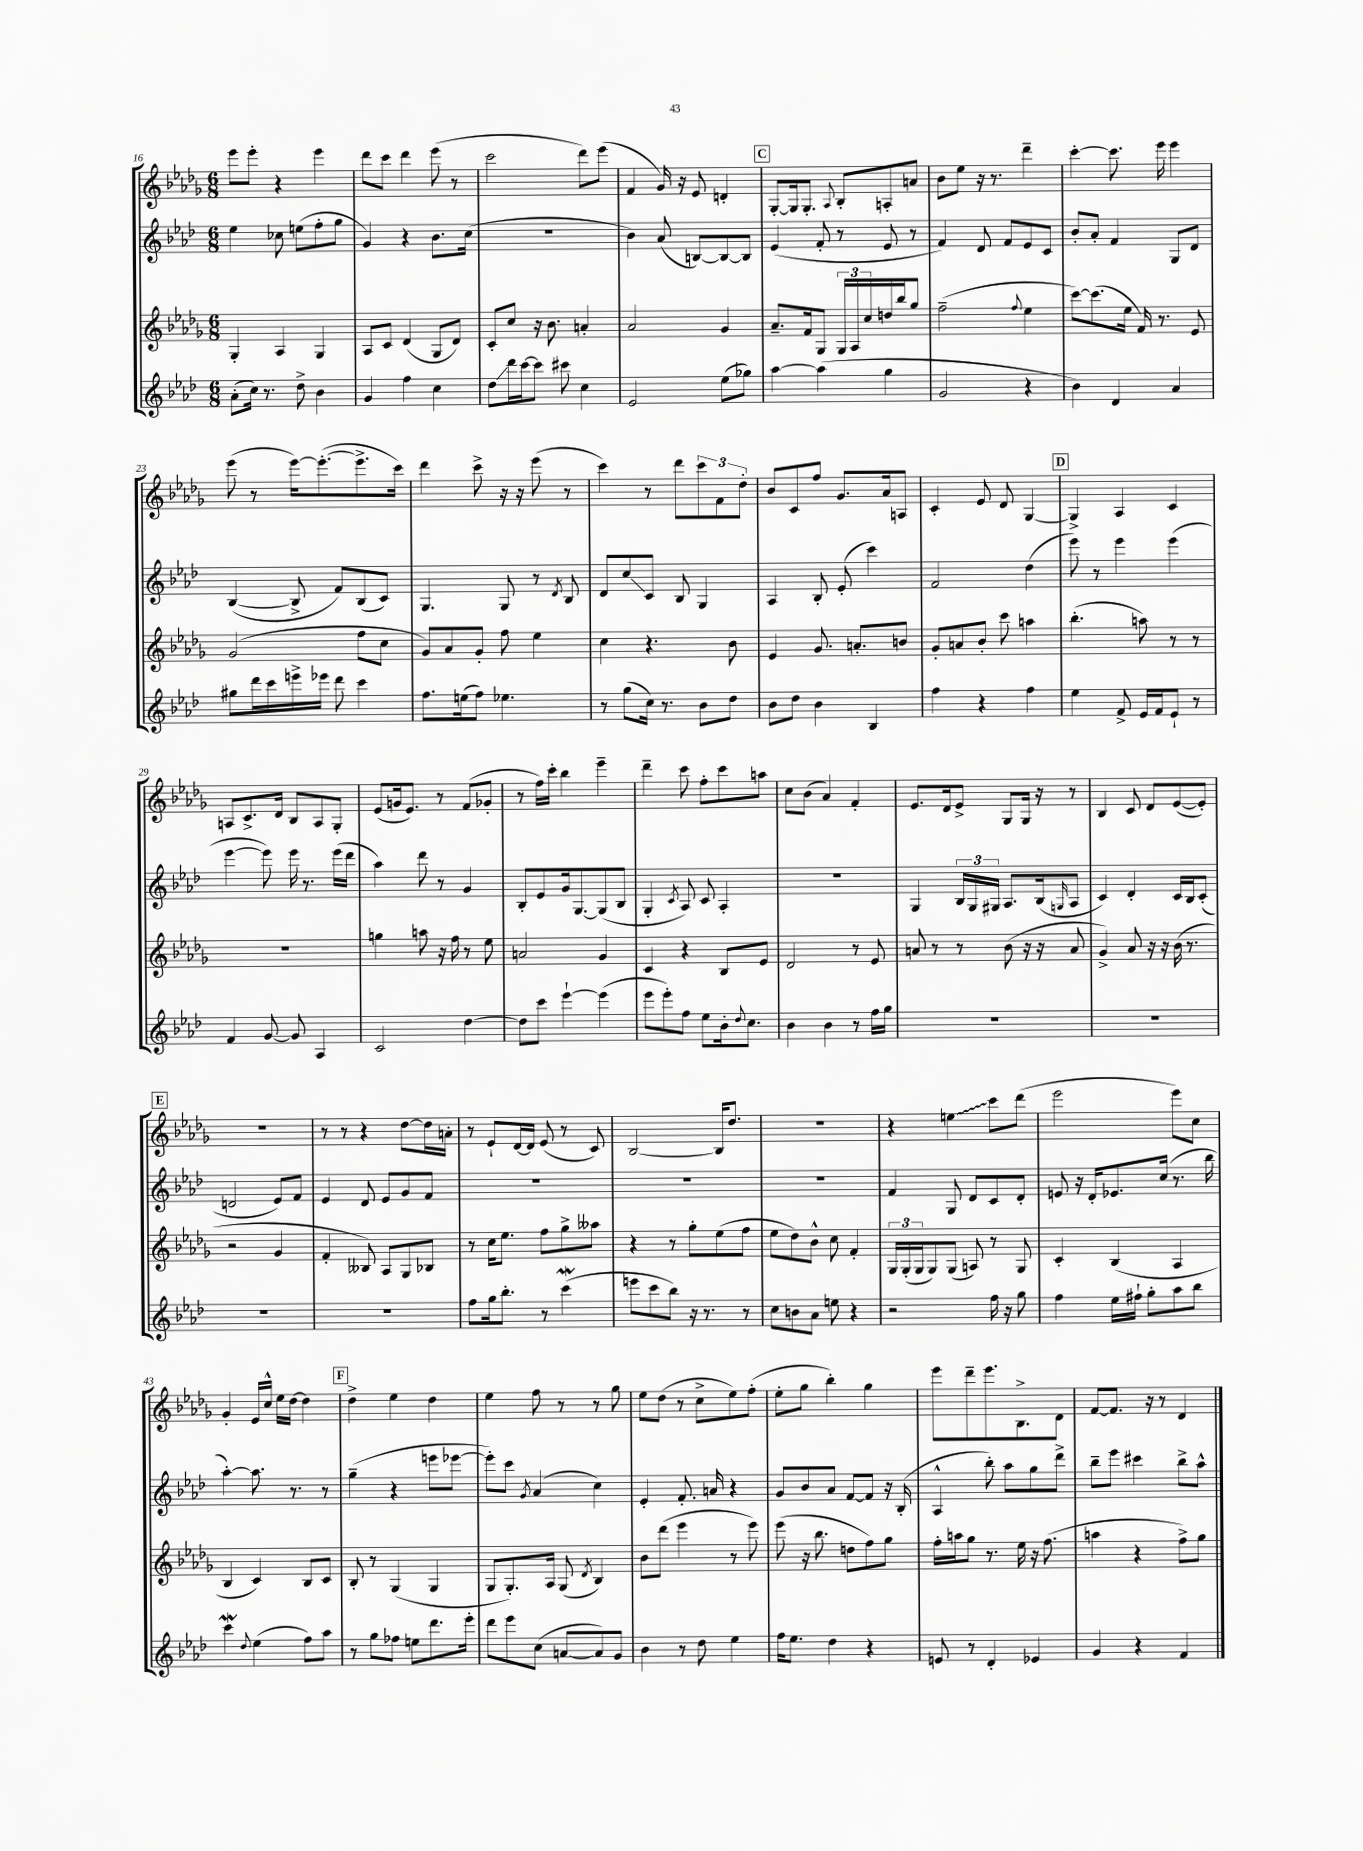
<<
\new StaffGroup <<
\new Staff = "s0" {
    \clef treble \key des \major \numericTimeSignature \time 6/8
    ees'''8 ees'''8-. r4 ees'''4 |
    des'''8 c'''8 des'''4 ees'''8( r8 |
    c'''2 des'''8) ees'''8( |
    f'4 ges'16) r16 ees'8 d'4-. |
    \mark \markup { \box "C" } ges8~-. ges16 ges8.-. \appoggiatura { aes8 } bes8-. a8-. a'8 |
    bes'8 ees''8 r16 r8. des'''4-- |
    c'''4~-. c'''8. ees'''16 ees'''4 |
    ees'''8( r8 ees'''16~) ees'''8.~-.( ees'''8.-> c'''16) |
    des'''4 c'''8-> r16 r16 ees'''8( r8 |
    c'''4) r8 des'''8 \tuplet 3/2 { c'''8 f'8 des''8-. } |
    bes'8 c'8 f''8 ges'8. aes'16 a8 |
    c'4-. ees'8 des'8 ges4~ |
    \mark \markup { \box "D" } ges4-> aes4 c'4 |
    a8 c'8.-> des'16 bes8 a8 ges8-. |
    ees'8( g'16 ees'8.) r8 f'8( ges'8-. |
    r8 f''16) c'''16-. bes''4 ees'''4-- |
    des'''4-- c'''8 f''8-. c'''8 a''8 |
    c''8 bes'8( aes'4) f'4-. |
    ees'8. des'16 ees'8-> ges8 ges16 r16 r8 |
    bes4 c'8 des'8 ees'8~( ees'8-.) |
    \mark \markup { \box "E" } R2. |
    r8 r8 r4 des''8~ des''16 a'16-. |
    r8 ees'8-! des'16~ des'16 ees'8( r8 c'8) |
    bes2~ bes16 des''8. |
    R2. |
    r4 \once \override Glissando.style = #'zigzag e''4\glissando c'''8 des'''8( |
    ees'''2 ees'''8) c''8 |
    ges'4-. ees'16 c''16-^ ees''16 des''16~ des''4 |
    \mark \markup { \box "F" } des''4-> ees''4 des''4 |
    ees''4 f''8 r8 r8 ges''8 |
    ees''8 des''8( r8 c''8-> ees''8) f''8-.( |
    ees''8-. ges''8 bes''4-.) ges''4 |
    ees'''8 des'''8-- ees'''8. bes8.-> des'8 |
    f'8~ f'8. r16 r8 des'4 \bar "|." |
}
\new Staff = "s1" {
    \clef treble \key aes \major \numericTimeSignature \time 6/8
    ees''4 ces''8 e''8( f''8-. g''8 |
    g'4) r4 bes'8. c''16( |
    R2. |
    bes'4) aes'8( b8~) b8~ b8 |
    \mark \markup { \box "C" } ees'4( f'8-. r8 ees'8 r8 |
    f'4) des'8 f'8 ees'8 c'8 |
    bes'8-. aes'8-. f'4 g8 des'8 |
    bes4~( bes8-> f'8) bes8( c'8) |
    g4. g8 r8 \acciaccatura { des'8 } bes8 |
    des'8 c''8\glissando c'8 bes8 g4 |
    aes4 bes8-. ees'8-.( c'''4) |
    f'2 des''4( |
    \mark \markup { \box "D" } ees'''8) r8 ees'''4 ees'''4( |
    ees'''4~ ees'''8) ees'''16 r8. ees'''16( des'''16 |
    aes''4) des'''8 r8 g'4 |
    bes8-. ees'8 g'16 g8.~ g8( bes8 |
    g4-. \acciaccatura { c'8 } aes8) c'8 aes4-. |
    R2. |
    g4 \tuplet 3/2 { bes16 g16 gis16 } aes8. bes16( \grace { g16 } aes8 |
    c'4) des'4-. c'16 bes16 c'8-.( |
    \mark \markup { \box "E" } d'2 ees'8) f'8 |
    ees'4 des'8 ees'8 g'8 f'8 |
    R2. |
    R2. |
    R2. |
    f'4 g8 des'8 c'8 des'8-. |
    e'8 r16 des'16-. ees'8. c''16( r8. bes''16 |
    aes''4~-.) aes''8. r8. r8 |
    \mark \markup { \box "F" } g''4--( r4 e'''8 ees'''8~ |
    ees'''8-.) c'''8 \acciaccatura { g'8 } aes'4( c''4) |
    ees'4-. f'8.-. a'16 r4 |
    g'8 bes'8 aes'8 f'8~ f'8 r16 bes16-.( |
    aes4-^ bes''8-.) aes''8 g''8 des'''8-> |
    bes''8-- ees'''8 cis'''4 bes''8-> aes''8-^ \bar "|." |
}
\new Staff = "s2" {
    \clef treble \key des \major \numericTimeSignature \time 6/8
    ges4-. aes4 ges4 |
    aes8 c'8 des'4( ges8 des'8) |
    c'8-. c''8 r16 bes'8. a'4-. |
    aes'2 ges'4 |
    \mark \markup { \box "C" } aes'8.-- f'16 ges8 \tuplet 3/2 { ges16 aes16 c''16 } d''16 bes''16 ges''8 |
    f''2--( \appoggiatura { f''8 } ees''4 |
    c'''8~) c'''8.( ees''16 f'16) r8. ees'8 |
    ges'2( f''8 c''8 |
    ges'8) aes'8 ges'8-. f''8 ees''4 |
    c''4 r4. bes'8 |
    ees'4 ges'8. a'8.-. b'8 |
    ges'8-. a'8 bes'8-. c'''8 a''4 |
    \mark \markup { \box "D" } bes''4.-.( a''8) r8 r8 |
    R2. |
    g''4 a''8 r16 f''16 r8 ees''8 |
    a'2 ges'4 |
    c'4 r4 bes8 ees'8 |
    des'2 r8 ees'8 |
    a'8 r8 r8 bes'8( r16 r16 a'8 |
    ges'4->) aes'8 r16 r16 bes'16( r8. |
    \mark \markup { \box "E" } r2 ges'4 |
    f'4-. beses8) aes8 ges8 bes8 |
    r8 c''16 ees''8. f''8 ges''8-> aeses''8 |
    r4 r8 ges''8-. ees''8( f''8 |
    ees''8 des''8) bes'8-^ c''8 f'4-. |
    \tuplet 3/2 { ges16 ges16-.( ges16 } ges8) ges8( a8) r8 ges8 |
    c'4-. bes4( aes4 |
    bes4 c'4) bes8 c'8 |
    \mark \markup { \box "F" } bes8-. r8 ges4( ges4 |
    ges8 ges8.-.) aes16 ges8( \acciaccatura { des'8 } bes4) |
    bes'8 des'''8( ees'''4 r8 ees'''8) |
    ees'''8( r16 bes''8. d''8 f''8) ges''8 |
    f''16-. a''16 ges''8 r8. ees''16 r16 f''8.( |
    a''4 r4 f''8->) ges''8 \bar "|." |
}
\new Staff = "s3" {
    \clef treble \key aes \major \numericTimeSignature \time 6/8
    aes'8-.( c''16) r8. des''8-> bes'4 |
    g'4 f''4 c''4 |
    des''8\glissando des'''16 c'''16~ c'''8 cis'''8 c''4 |
    ees'2 ees''8( ges''8) |
    \mark \markup { \box "C" } aes''4~ aes''4( g''4 |
    g'2 r4 |
    bes'4) des'4 aes'4 |
    gis''8 des'''16 c'''16 e'''16-> ees'''16 des'''8 c'''4 |
    f''8. e''16( f''8) ees''4. |
    r8 g''8( c''16) r8. bes'8 des''8 |
    bes'8 des''8 bes'4 bes4 |
    f''4 r4 f''4 |
    \mark \markup { \box "D" } ees''4 f'8-> ees'16 f'16 ees'8-! r8 |
    f'4 g'8~ g'8 aes4 |
    c'2 des''4~ |
    des''8 c'''8 ees'''4~-! ees'''4( |
    ees'''8 ees'''8-.) f''8 ees''8 bes'16-. \appoggiatura { des''8 } c''8. |
    bes'4 bes'4 r8 f''16 g''16 |
    R2. |
    R2. |
    \mark \markup { \box "E" } R2. |
    R2. |
    f''8 g''16 bes''8.-. r8 c'''4\mordent( |
    e'''8 c'''8 bes''8) r16 r8. r8 |
    c''8 b'8 aes'8 e''8 r4 |
    r2 f''16 r16 g''8 |
    f''4 ees''16 fis''16-! g''8-. aes''8 bes''8 |
    c'''4\mordent \appoggiatura { des''8 } ees''4( f''8) aes''8 |
    \mark \markup { \box "F" } r8 g''8 fes''8 e''8 des'''8. ees'''16-. |
    des'''8 ees'''8 c''8( a'8~ a'8) g'8 |
    bes'4 r8 des''8 ees''4 |
    f''16 ees''8. des''4 r4 |
    e'8 r8 des'4-. ees'4 |
    g'4 r4 f'4 \bar "|." |
}
>>
>>
\layout { \context { \Score currentBarNumber = #16 } }
